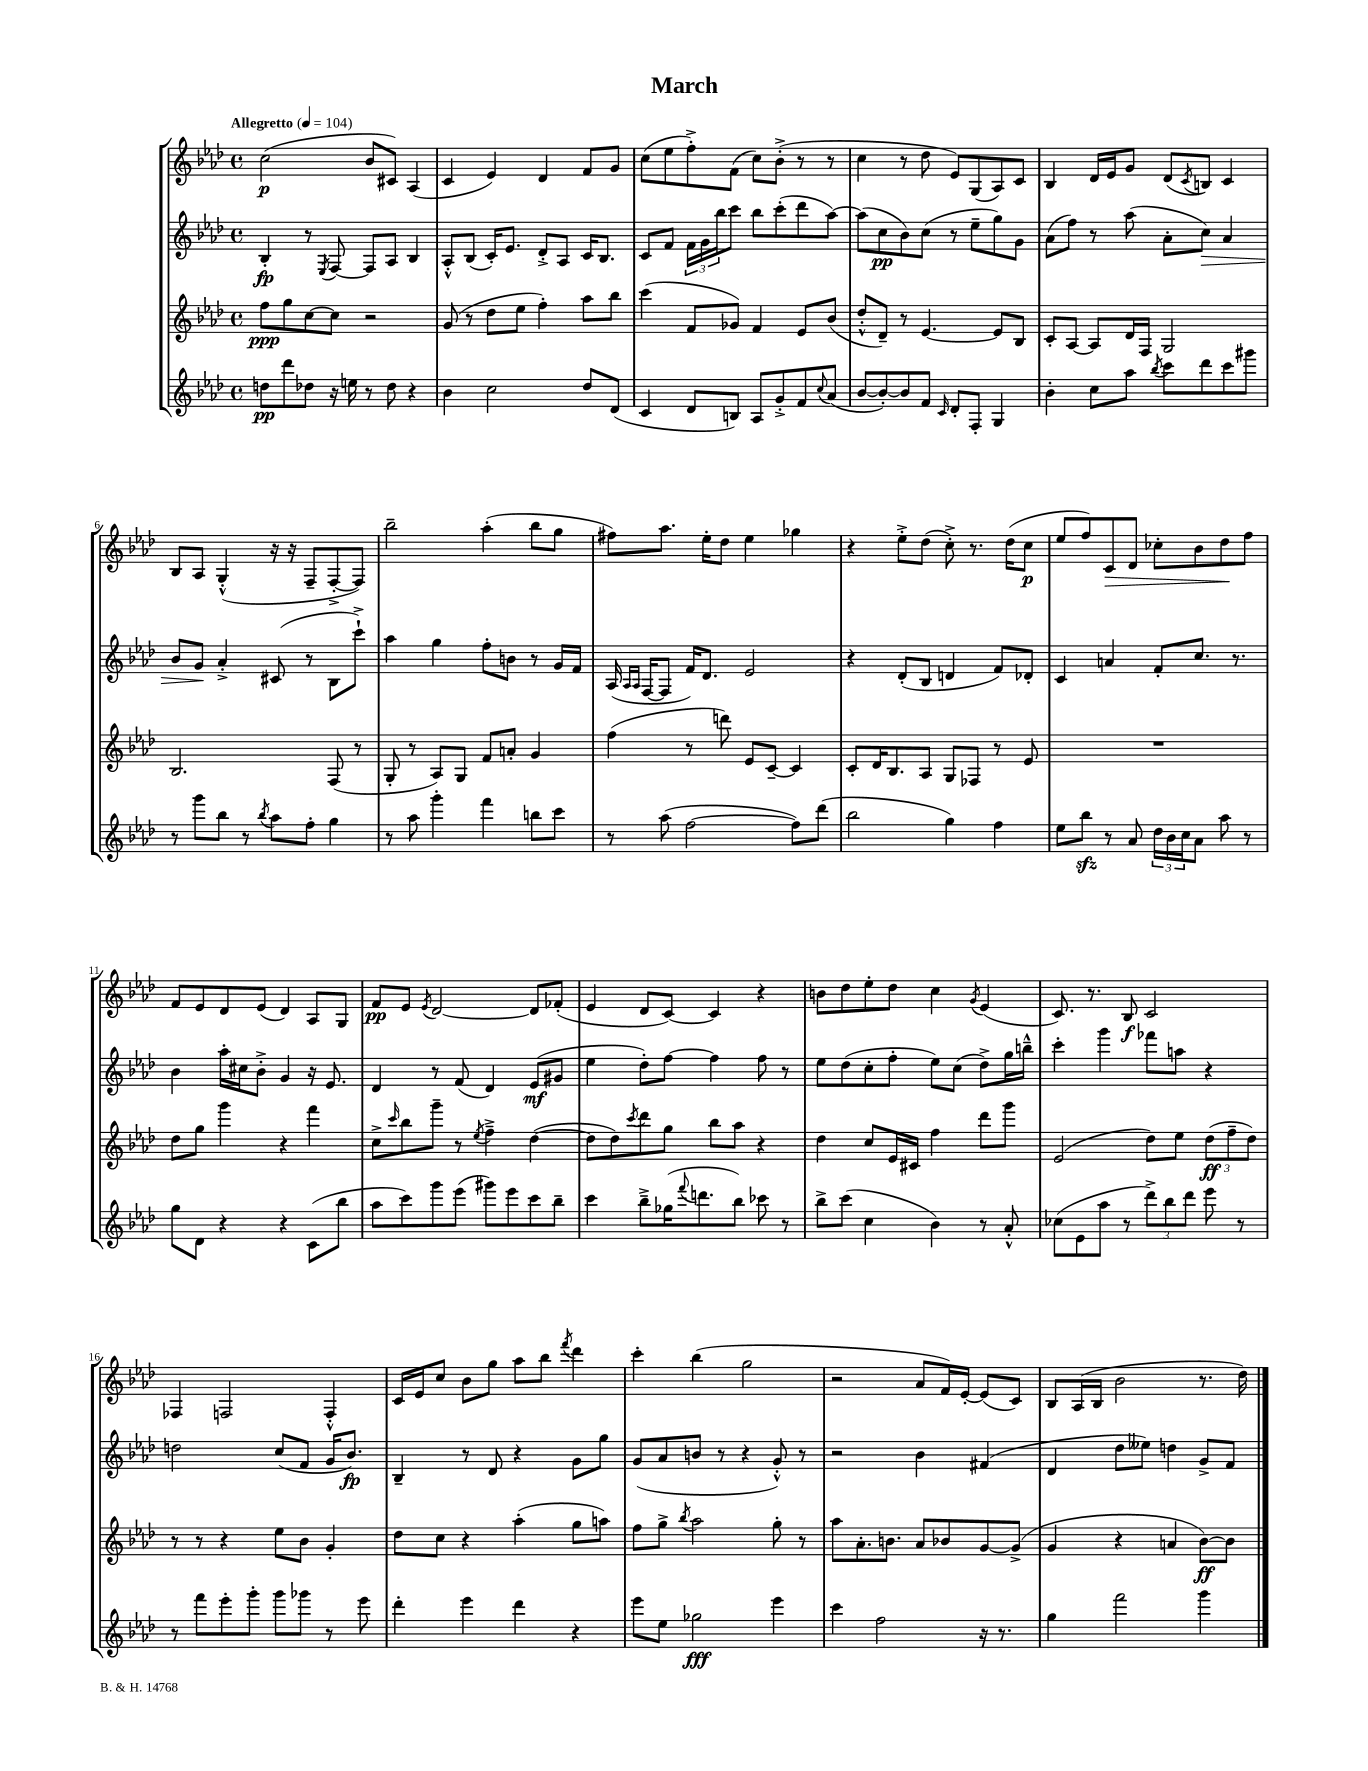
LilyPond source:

\header { title = "March" }
<<
\new StaffGroup <<
\new Staff = "s0" {
    \clef treble \key aes \major \defaultTimeSignature \time 4/4 \tempo "Allegretto" 4 = 104
    c''2\p( bes'8 cis'8) aes4( |
    c'4 ees'4) des'4 f'8 g'8 |
    c''8( ees''8 f''8-.->) f'8( c''8) bes'8-.->( r8 r8 |
    c''4 r8 des''8 ees'8) g8( aes8) c'8 |
    bes4 des'16 ees'16 g'8 des'8( \acciaccatura { c'8 } b8) c'4 |
    bes8 aes8 g4-.-^( r16 r16 f8-- f8~-.-> f8) |
    bes''2-- aes''4-.( bes''8 g''8 |
    fis''8) aes''8. ees''16-. des''8 ees''4 ges''4 |
    r4 ees''8-.-> des''8( c''8-.->) r8. des''16( c''8\p |
    ees''8 f''8) c'8\> des'8 ces''8-. bes'8 des''8\! f''8 |
    f'8 ees'8 des'8 ees'8( des'4) aes8 g8 |
    f'8\pp ees'8 \acciaccatura { ees'8 } des'2~ des'8 fes'8-.( |
    ees'4 des'8 c'8~) c'4 r4 |
    b'8 des''8 ees''8-. des''8 c''4 \acciaccatura { g'8 } ees'4( |
    c'8.) r8. bes8\f c'2 |
    fes4 f2 f4-.-^ |
    c'16 ees'16 c''8 bes'8 g''8 aes''8 bes''8 \acciaccatura { f'''8 } des'''4 |
    c'''4-. bes''4( g''2 |
    r2 aes'8 f'16) ees'16~-. ees'8( c'8) |
    bes8 aes16( bes16 bes'2 r8. des''16) \bar "|." |
}
\new Staff = "s1" {
    \clef treble \key aes \major \defaultTimeSignature \time 4/4
    bes4-.\fp r8 \acciaccatura { ees8 } f8~ f8 aes8 bes4 |
    aes8-.-^ bes8( c'16-.) ees'8. des'8-.-> aes8 c'16 bes8. |
    c'8 f'8 \tuplet 3/2 { f'16 g'16 bes''16 } c'''8 bes''8 c'''8-.( des'''8 aes''8~) |
    aes''8( c''8\pp bes'8) c''8( r8 ees''8-- g''8) g'8 |
    aes'8( f''8) r8 aes''8( aes'8-. c''8\>) aes'4 |
    bes'8 g'8\! aes'4-.-> cis'8( r8 bes8 c'''8-!->) |
    aes''4 g''4 f''8-. b'8 r8 g'16 f'16 |
    aes16( \grace { aes16 aes16 } f16~ f8 f'16) des'8. ees'2 |
    r4 des'8-.( bes8 d'4 f'8) des'8-. |
    c'4 a'4 f'8-. c''8. r8. |
    bes'4 aes''16-. cis''16 bes'8-.-> g'4 r16 ees'8. |
    des'4 r8 f'8( des'4) ees'8\mf( gis'8 |
    ees''4 des''8-.) f''8~ f''4 f''8 r8 |
    ees''8 des''8( c''8-. f''8-. ees''8) c''8( des''8->) g''16 b''16---^ |
    c'''4-. g'''4 fes'''8 a''8 r4 |
    d''2 c''8( f'8 g'16 bes'8.\fp) |
    bes4-- r8 des'8 r4 g'8 g''8 |
    g'8( aes'8 b'8 r8 r4 g'8-.-^) r8 |
    r2 bes'4 fis'4( |
    des'4 des''8 eeses''8) d''4 g'8-> f'8 \bar "|." |
}
\new Staff = "s2" {
    \clef treble \key aes \major \defaultTimeSignature \time 4/4
    f''8\ppp g''8 c''8~ c''8 r2 |
    g'8( r8 des''8 ees''8 f''4-.) aes''8 bes''8 |
    c'''4( f'8 ges'8) f'4 ees'8 bes'8( |
    des''8-.-^ des'8--) r8 ees'4.~ ees'8 bes8 |
    c'8-. aes8~ aes8 des'16 f16 g2 |
    bes2. f8( r8 |
    g8-. r8 aes8) g8 f'8 a'8-. g'4 |
    f''4( r8 d'''8) ees'8 c'8~-- c'4 |
    c'8-. des'16 bes8. aes8 g8 fes8 r8 ees'8 |
    R1 |
    des''8 g''8 g'''4 r4 f'''4 |
    c''8-> \grace { c'''16 } bes''8 g'''8-- r8 \acciaccatura { ees''8 } f''4---> des''4~( |
    des''8 des''8) \acciaccatura { c'''8 } des'''8 g''8 bes''8 aes''8 r4 |
    des''4 c''8 ees'16 cis'16 f''4 des'''8 g'''8 |
    ees'2( des''8) ees''8 \tuplet 3/2 { des''8\ff( f''8-- des''8) } |
    r8 r8 r4 ees''8 bes'8 g'4-. |
    des''8 c''8 r4 aes''4-.( g''8 a''8) |
    f''8 g''8-> \acciaccatura { bes''8 } aes''2 g''8-. r8 |
    aes''8 aes'8.-. b'8. aes'8 bes'8 g'8~ g'8->( |
    g'4 r4 a'4 bes'8~\ff) bes'8 \bar "|." |
}
\new Staff = "s3" {
    \clef treble \key aes \major \defaultTimeSignature \time 4/4
    d''8\pp des'''8 des''8 r16 e''16 r8 des''8 r4 |
    bes'4 c''2 des''8 des'8( |
    c'4 des'8 b8) aes8 g'8-.-> f'8 \appoggiatura { c''8 } aes'8( |
    bes'8~ bes'8~-.) bes'8 f'8 \grace { c'16 } des'8-. f8-. g4 |
    bes'4-. c''8 aes''8 \acciaccatura { bes''8 } c'''8 des'''8 c'''8 gis'''8 |
    r8 g'''8 bes''8 r8 \acciaccatura { bes''8 } aes''8 f''8-. g''4 |
    r8 aes''8 g'''4-. f'''4 b''8 c'''8 |
    r8 aes''8( f''2~ f''8) des'''8( |
    bes''2 g''4) f''4 |
    ees''8 bes''8\sfz r8 aes'8 \tuplet 3/2 { des''16 bes'16 c''16 } aes'8 aes''8 r8 |
    g''8 des'8 r4 r4 c'8( bes''8 |
    aes''8 c'''8) g'''8 ees'''8( gis'''8) ees'''8 c'''8 bes''8-- |
    c'''4 bes''8---> ges''16( \appoggiatura { f'''8 } d'''8. bes''8) ces'''8 r8 |
    bes''8-> c'''8( c''4 bes'4) r8 aes'8-.-^ |
    ces''8( ees'8 aes''8 r8 \tuplet 3/2 { des'''8->) bes''8 des'''8 } ees'''8 r8 |
    r8 f'''8 ees'''8-. g'''8-. g'''8 ges'''8 r8 ees'''8 |
    des'''4-. ees'''4 des'''4 r4 |
    ees'''8 ees''8 ges''2\fff ees'''4 |
    c'''4 f''2 r16 r8. |
    g''4 f'''2 g'''4 \bar "|." |
}
>>
>>
